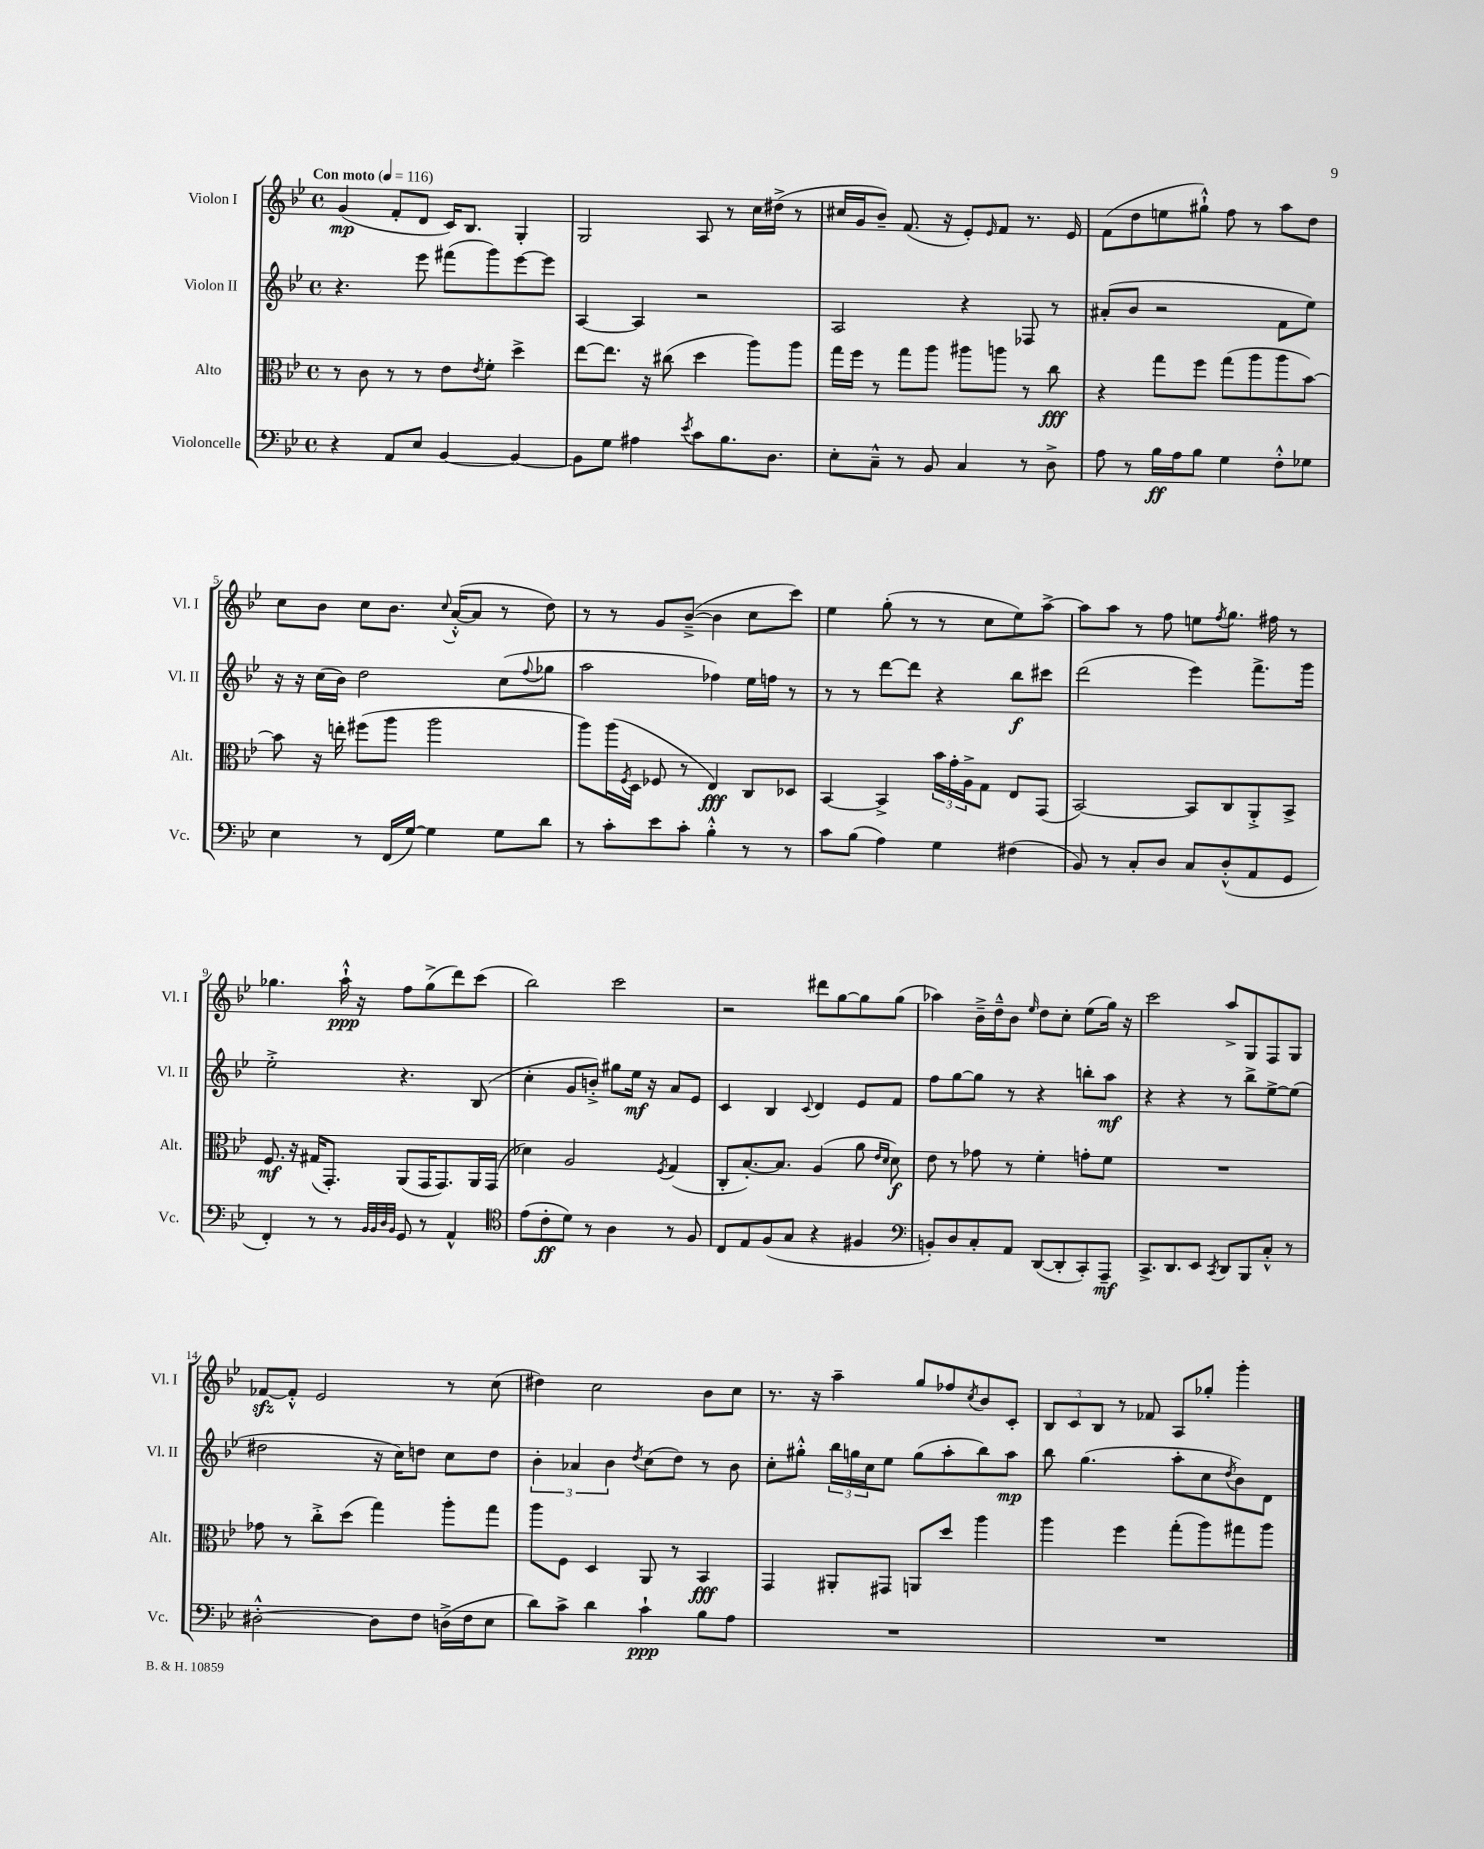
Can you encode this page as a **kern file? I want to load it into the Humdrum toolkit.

**kern	**kern	**kern	**kern
*staff4	*staff3	*staff2	*staff1
*clefF4	*clefC3	*clefG2	*clefG2
*k[b-e-]	*k[b-e-]	*k[b-e-]	*k[b-e-]
*M4/4	*M4/4	*M4/4	*M4/4
*met(c)	*met(c)	*met(c)	*met(c)
*MM116	*MM116	*MM116	*MM116
4r	8r	4.r	(4g/
.	8c\	.	.
8AA/L	8r	.	8f'/L
8E-/J	8r	8eee-\	8d/J
[4BB-/	8e-\L	(8fff#\L	16c/LK)
.	.	.	8.B-/J
.	8qe-/	.	.
.	8f'\J	8ggg\)	.
4BB-/_	4dd^\	[8eee-\	4G'/
.	.	8eee-\]J	.
=	=	=	=
8BB-\]L	[8ee-\L	[4A/	2G/
8G\J	8.ee-\]J	.	.
4A#\	.	4A/]	.
.	16r	.	.
.	(8cc#\	.	.
8qe-/	.	.	.
8c\L	4dd\	2r	8A/
8.B-\	.	.	8r
.	8aa\L)	.	16cc\LL
8.D\J	.	.	(16dd#^\JJ
.	8aa\J	.	8r
=	=	=	=
8E-'\L	16gg\LL	2A/	16cc#/LL
.	16ff\JJ	.	16g/J
8C~^^\J	8r	.	8b-~/J)
8r	8gg\L	.	(8.f/
8BB-/	8aa\J	.	.
.	.	.	16r
4C/	8aa#\L	4r	8e-'/L)
.	.	.	16qqe-/
.	8aa\J	.	8f/J
8r	8r	8F-/	8.r
8D^\	8cc\	8r	.
.	.	.	16e-/
=	=	=	=
8A\	4r	(8a#'/L	(8f\L
8r	.	8b-/J	8dd\
16B-\LL	8gg\L	2r	8ee\
16A\J	.	.	.
8B-\J	8ff\J	.	8gg#`^^\J)
4G\	(8gg\L	.	8ff\
.	8aa\	.	8r
8F'^^\L	8aa\	8f\L	8aa\L
8G-\J	[8b-\J)	8ee-\J)	8dd\J
=	=	=	=
4E-\	8b-\]	16r	8cc\L
.	.	16r	.
.	16r	(16cc\LL	8b-\J
.	16ee'\	16b-\JJ)	.
8r	(8ff#\L	2dd\	8cc\L
(16FF/LL	8aa\J	.	8.b-\J
[16G/JJ)	.	.	.
4G\]	2aa\	.	.
.	.	.	8qqcc/
.	.	.	([16a'^^/LK
.	.	.	8a/]J
8G\L	.	(8cc\L	8r
.	.	8qqff/	.
8d\J	.	8gg-\J	8dd\)
=	=	=	=
8r	8aa\L)	2aa\	8r
8c'\L	(16aa\L	.	8r
.	8qF/	.	.
.	16D\JJ	.	.
8e-\	8F-/	.	8g/L
8c'\J	8r	.	([8b-~^/J
4B-'^^\	4E-/)	4ff-\)	4b-\]
8r	8C/L	16ee-\LL	8cc\L
.	.	16ff\JJ	.
8r	8D-/J	8r	8ccc\J)
=	=	=	=
8c\L	[4BB-/	8r	4ee-\
(8B-\J	.	8r	.
4A\)	4BB-^/]	[8ddd\L	(8gg'\
.	.	8ddd\]J	8r
4G\	24b-\LL	4r	8r
.	24g'\	.	.
.	24A^\J	.	.
.	8G\J	.	8cc\L
(4F#\	8E-/L	8bb-\L	8ee-\)
.	(8GG/J	8ccc#\J	[8aa^\J
=	=	=	=
8BB-/)	[2BB-/)	(2ddd\	8aa\]L
8r	.	.	8aa\J
8C'/L	.	.	8r
8D/J	.	.	8ff\
8C/L	8BB-/]L	4eee-\)	8ee\L
.	.	.	8qff/
(8D'^^/	8C/	.	8.gg\J
8AA/	8AA'^/	8.fff^\L	.
.	.	.	16ff#\
8GG/J	8BB-^/J	.	8r
.	.	16ggg\Jk	.
=	=	=	=
4FF'/)	8.F/	2ee-'^\	4.gg-\
.	16r	.	.
8r	(16G#/LK	.	.
.	8.GG'/J)	.	.
8r	.	.	16aa`^^\
.	.	.	16r
32qqBB-/LLL	.	.	.
32qqBB-/	.	.	.
32qqD/	.	.	.
32qqBB-/JJJ	.	.	.
8GG/	(8AA/L	4.r	8ff\L
8r	16GG/K	.	(8gg-^\
.	8.GG/)	.	.
4AA^^/	.	.	8ddd\)
.	16AA/L	(8B-/	(8ccc\J
.	(16GG/JJ	.	.
=	=	=	=
*clefC4	*	*	*
(8e-\L	4d-\)	4cc'\	2bb-\)
8c'\	.	.	.
8d\J)	2A/	8g/L	.
8r	.	8b'^/J)	.
4A\	.	8gg#\L	2ccc\
.	.	16ee-\Jk	.
.	.	16r	.
.	8qF/	.	.
8r	(4G/	8a/L	.
8F/	.	8e-/J	.
=	=	=	=
8C/L	8C'/L	4c/	2r
8E-/	[8.B-'/)	.	.
(8F/	.	4B-/	.
.	8.B-/]J	.	.
8G/J	.	.	.
.	.	8qqc/	.
4r	(4A/	4d/	8ddd#\L
.	.	.	[8gg\
4F#/	8a\	8e-/L	8gg\]
.	16qqe-/LL	.	.
.	16qqd/JJ	.	.
.	8d\)	8f/J	(8gg\J
=	=	=	=
*clefF4	*	*	*
8BB'/L)	8e-\	8ff\L	4aa-\)
8D/	8r	[8gg\	.
8C'/	8g-\	8gg\]J	16b-~^\LL
.	.	.	16dd~^^\J
8AA/J	8r	8r	8b-\J
.	.	.	16qqee-/
([8DD/L	4f'\	4r	8dd\L
8DD'/]	.	.	8cc'\J
8CC'/)	8g'\L	8bb'\L	(8ee-\L
8AAA~/J	8f\J	8aa\J	16gg\Jk)
.	.	.	16r
=	=	=	=
8.CC^/L	1r	4r	2ccc\
8.DD/	.	.	.
.	.	4r	.
8EE-/J	.	.	.
8qCC/	.	.	.
8DD/L	.	8r	8aa^/L
8BBB-/	.	8bb-^\L	8G/
8C'^^/J	.	[8ee-^\	8F/
8r	.	(8ee-\]J	8G/J
=	=	=	=
[2D#'^^\	8g-\	2dd#\	[8f-/L
.	8r	.	8f-'^^/]J
.	8cc'^\L	.	2e-/
.	(8dd\J	.	.
8D#\]L	4gg\)	16r	.
.	.	16cc\LK)	.
8F\J	.	8dd\J	.
(16D^\LL	8aa'\L	8cc\L	8r
16F\J	.	.	.
8E-\J	8gg\J	8dd\J	(8cc\
=	=	=	=
8d\L)	8aa\L	6b-'\	4dd#\)
8c^\J	8F\J	.	.
.	.	6a-/	.
4d\	4D/	.	2cc\
.	.	6b-\	.
.	.	8qdd/	.
4c`\	8AA/	(8cc\L	.
.	8r	8dd\J)	.
8B-\L	4BB-/	8r	8b-\L
8A\J	.	8b-\	8cc\J
=	=	=	=
1r	4GG/	8cc'\L	8.r
.	.	8gg#'^^\J	.
.	.	.	16r
.	8AA#'/L	24bb-\LL	4aa~\
.	.	24gg\	.
.	.	24cc\J	.
.	8GG#/J	8ee-\J	.
.	8AA/L	(8gg\L	8gg/L
.	8dd/J	8aa'\	8ff-/
.	.	.	8qcc/
.	4aa\	8bb-\)	8b-/
.	.	8aa\J	8c'/J
=	=	=	=
1r	4aa\	8bb-\	12B-/L
.	.	.	12c/
.	.	(4.gg\	.
.	.	.	12B-/J
.	4ff\	.	8r
.	.	.	8f-/
.	(8gg'\L	8aa'\L	8A/L
.	8aa\)	8cc\	8gg-'/J
.	.	8qdd/	.
.	8gg#\	8b-\)	4ggg'\
.	8aa\J	8d\J	.
==	==	==	==
*-	*-	*-	*-
